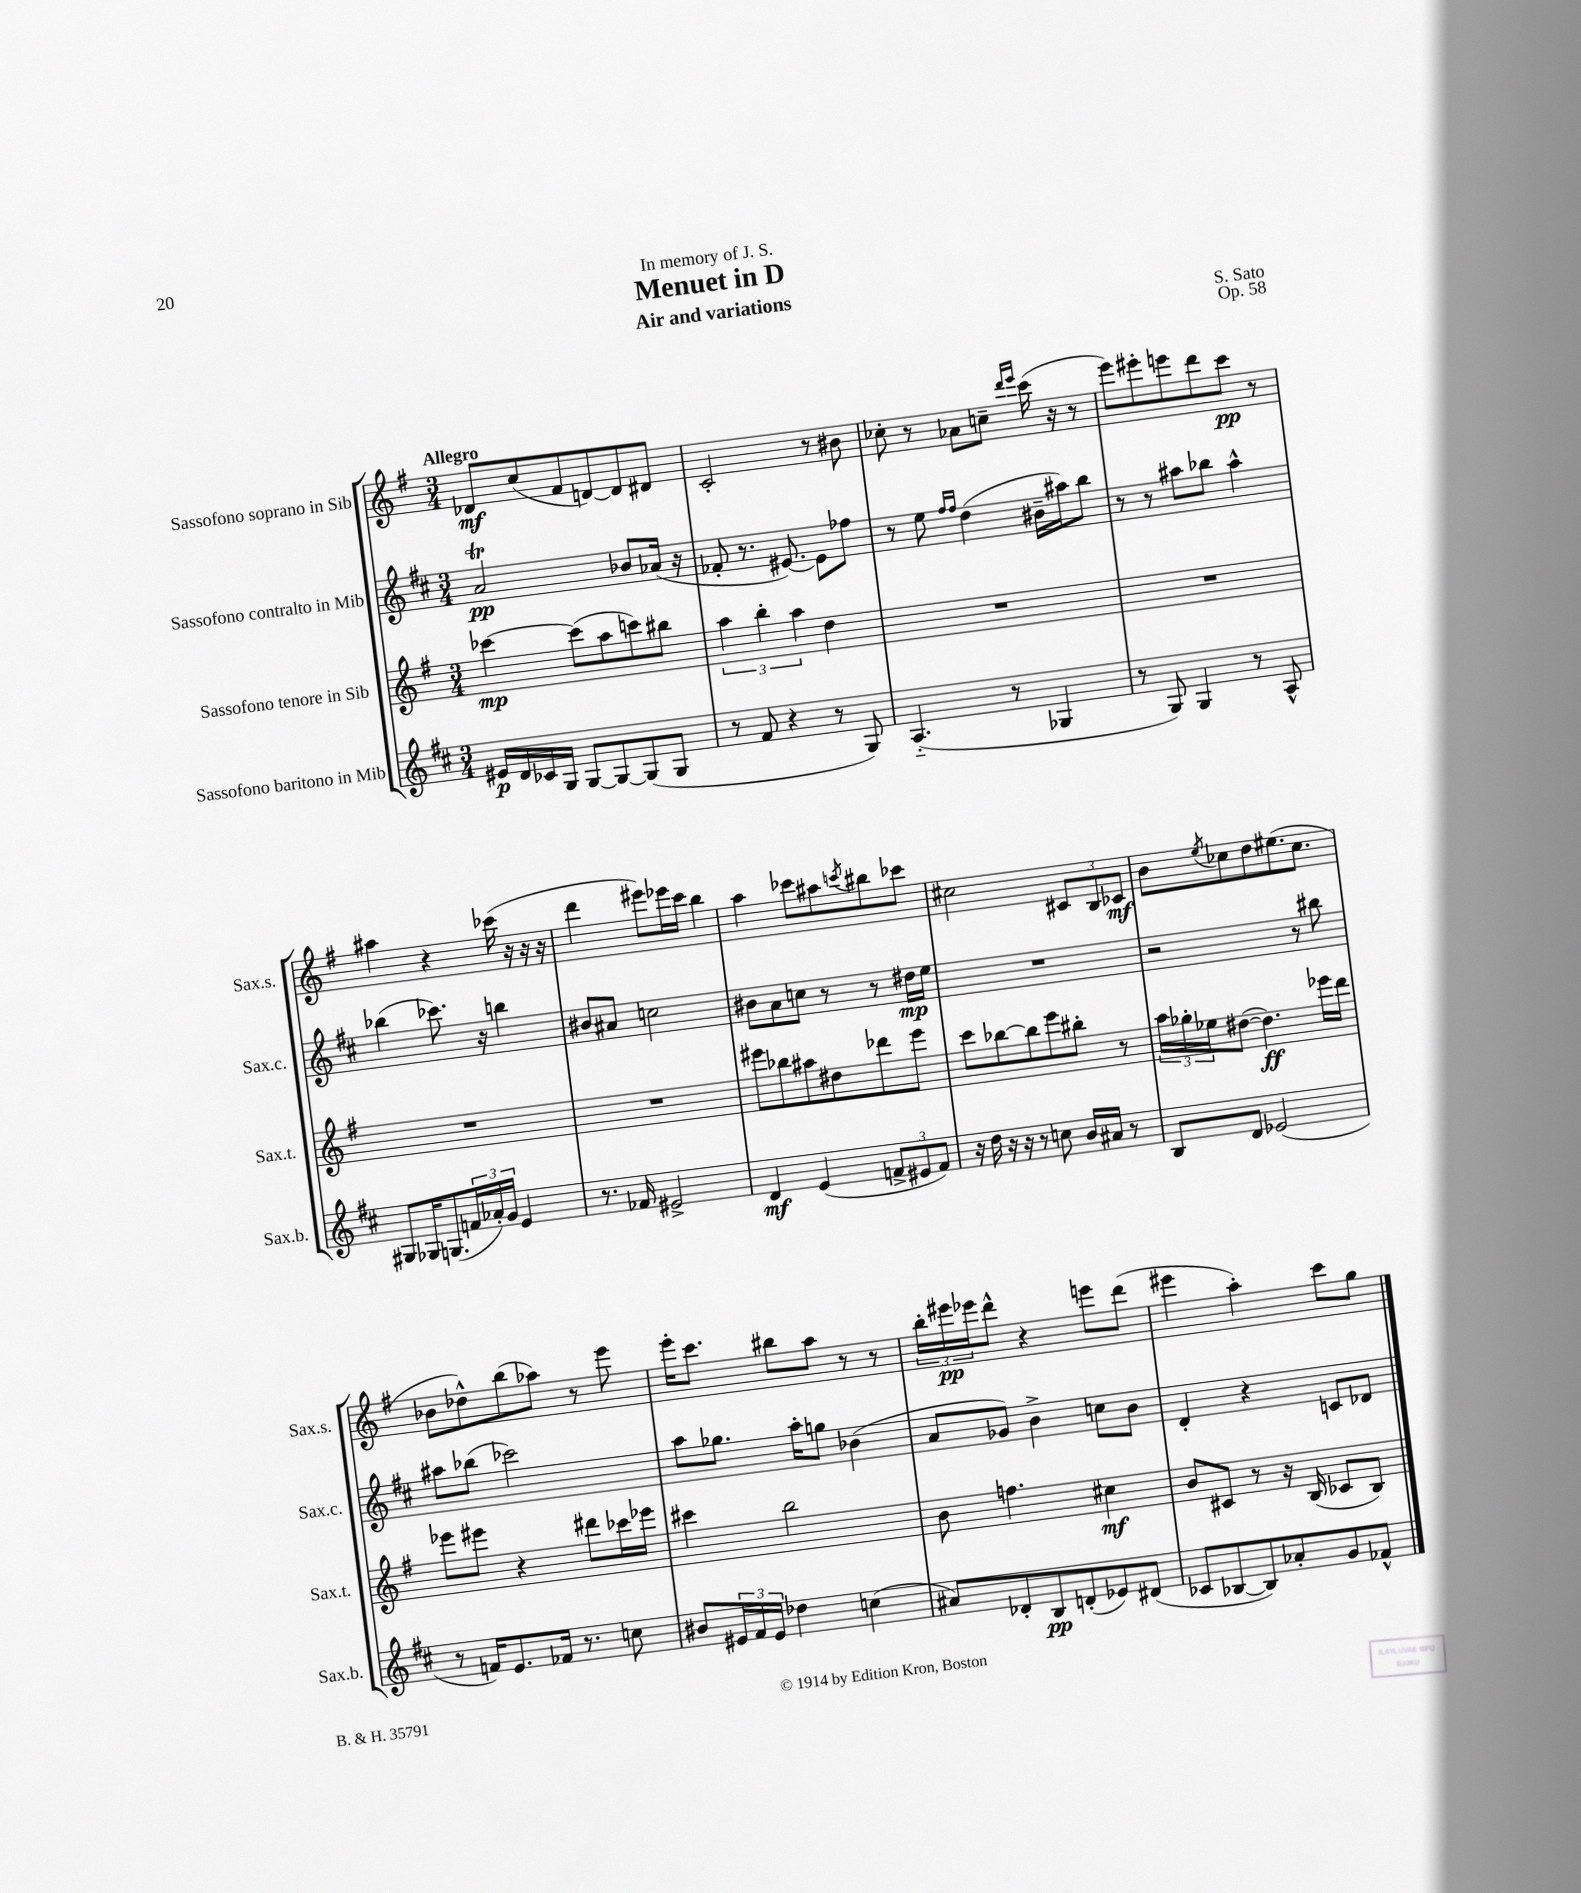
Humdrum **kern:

**kern	**kern	**kern	**kern
*staff4	*staff3	*staff2	*staff1
*clefG2	*clefG2	*clefG2	*clefG2
*k[f#c#]	*k[f#]	*k[f#c#]	*k[f#]
*M3/4	*M3/4	*M3/4	*M3/4
16e#	[4ccc-	2a	8d-
16d	.	.	.
16c-	.	.	(8cc
16G	.	.	.
[8G	(8ccc-]	.	8f#
8G_	8aa	.	[8d)
(8G]	8ccc)	8b-	8d]
8G	8bb#	(16a-	8d#
.	.	16r	.
=	=	=	=
8r	6aa	8f-'	2c'
8f#	.	8.r	.
.	6bb'	.	.
4r	.	.	.
.	.	[8.e#)	.
.	6aa	.	.
8r	4dd	8e#]	8r
8G)	.	8ff-	8b#
=	=	=	=
(4.A'~	2.r	8r	8cc-'
.	.	8ee	8r
.	.	16qqff#	.
.	.	16qqff#	.
.	.	(4dd	8a-
8r	.	.	8cc~
.	.	.	16qqddd
.	.	.	16qqeee
4G-	.	16b#~	(16ccc
.	.	16aa#)	16r
.	.	8bb	8r
=	=	=	=
8r	2.r	8r	8eee)
8G)	.	8r	8eee#'
4G	.	8aa#	8eee
.	.	8bb-	8ddd
8r	.	4aa#^^	8ccc
8A^^	.	.	8r
=	=	=	=
8G#	2.r	(4bb-	4aa#
16G-	.	.	.
(8.G	.	.	.
.	.	8.ccc-)	4r
24f	.	.	.
24a-')	.	.	.
.	.	16r	.
24g	.	.	.
4e	.	4bb	(16ccc-
.	.	.	16r
.	.	.	16r
.	.	.	16r
=	=	=	=
8.r	2.r	8b#	4ddd
.	.	8a#	.
16f-	.	.	.
2e#^	.	2cc	8eee#)
.	.	.	16eee-
.	.	.	16ccc
.	.	.	4bb
=	=	=	=
4d	8eee#	8b#	4aa
.	8bb-	8a	.
(4e	8aa#	8cc	8ccc-
.	8dd#	8r	8aa#
.	.	.	8qccc
12f^	8ddd-	8r	8bb#
12e#	.	.	.
.	8eee#	16dd#	8ccc-
12f)	.	.	.
.	.	16ee	.
=	=	=	=
16r	8ccc	2.r	2cc#
16dd	.	.	.
16r	[8bb-	.	.
16r	.	.	.
8r	8bb-]	.	.
8cc	8eee	.	.
16b	8bb#'	.	12c#
16a#	.	.	.
.	.	.	12B
8r	8r	.	.
.	.	.	12c-
=	=	=	=
8B	24aa	2r	8b
.	24gg-'	.	.
.	24ee-	.	.
.	.	.	8qee
8d	([8dd#	.	8cc-
(2e-	4.dd#])	.	8dd
.	.	.	(8.ee#
.	.	8r	.
.	.	.	8.cc-
.	16eee-	8bb#	.
.	16ddd	.	.
=	=	=	=
8r	8eee-	8aa#	8b-
16f)	8eee#	(8bb-	8dd-^^)
8.e	.	.	.
.	4r	2ccc-)	(8bb
16f-	.	.	8aa-)
8.r	.	.	.
.	8ddd#	.	8r
8cc	16ccc-	.	8eee
.	16eee-	.	.
=	=	=	=
8b#	4ccc#	8aa	16eee'
.	.	.	8.ccc
24e#	.	8.gg-	.
24f#	.	.	.
24e#	.	.	.
4dd-	2bb	.	8bb#
.	.	16aa'	.
.	.	8gg	8aa
(4cc	.	(4b-	8r
.	.	.	8r
=	=	=	=
8a#)	8b	8a	24bb'
.	.	.	24eee#
.	.	.	24eee-
8d-'	4.ff	8g-)	8ddd^^
8B	.	4b^	4r
(8d'	.	.	.
8e-)	4cc#	8cc	8eee
(8d#	.	8b	(8ddd
=	=	=	=
8c-	8b	4d'	4eee#
[8B-	8c#	.	.
8B-])	8r	4r	4aa')
8a-'	16r	.	.
.	(16B	.	.
8g	8c-	8c	8ccc
8f-^^	8B)	8d-	8gg
==	==	==	==
*-	*-	*-	*-
